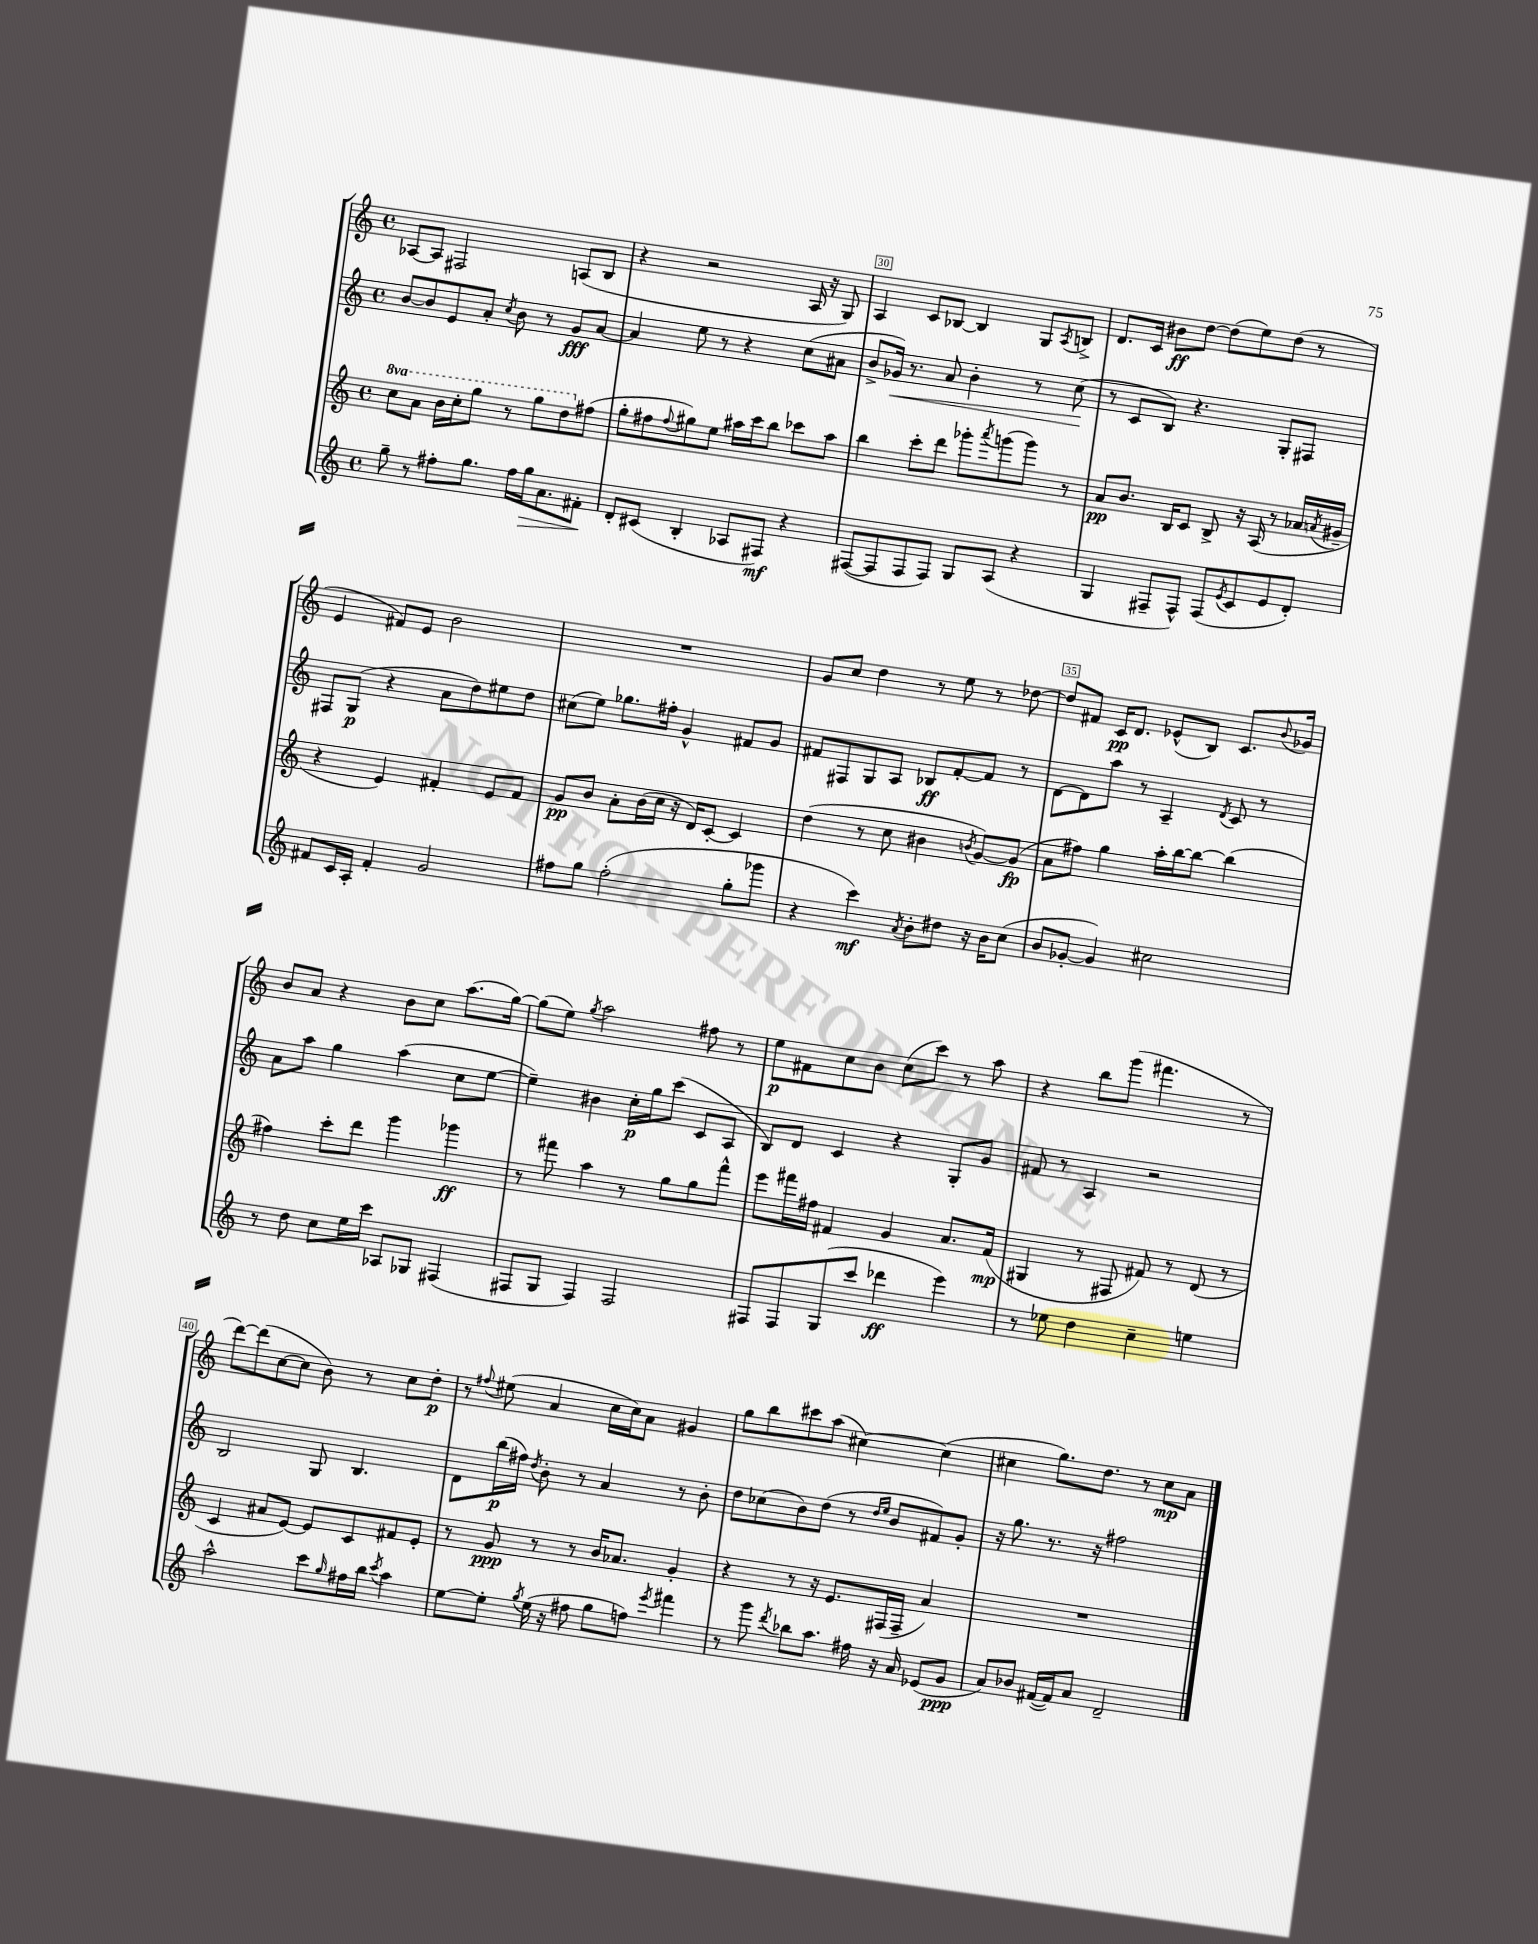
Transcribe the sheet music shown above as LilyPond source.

<<
\new StaffGroup <<
\new Staff = "s0" {
    \clef treble \key c \major \defaultTimeSignature \time 4/4
    aes8~ aes8 fis2 a8( b8 |
    r4 r2 a16 r16 g8) |
    a4 c'8 bes8~ bes4 g8 \acciaccatura { a8 } b8-> |
    d'8. c'16 bis'8\ff d''8~ d''8( e''8) d''8( r8 |
    e'4 fis'8) e'8 b'2 |
    R1 |
    g'8 c''8 d''4 r8 e''8 r8 des''8~ |
    des''8 fis'8 c'16\pp d'8. ees'8-^( b8) c'8. \appoggiatura { b'8 } ges'16 |
    b'8 a'8 r4 b'8 c''8 a''8.( g''16~) |
    g''8( e''8) \acciaccatura { g''8 } a''2 fis''8 r8 |
    e''8\p fis'8 c''8 b'8 c''8( c'''8) r8 a''8 |
    r4 b''8 g'''8( fis'''4. r8 |
    d'''8~) d'''8( c''8~ c''8 b'8) r8 c''8 d''8-.\p |
    r8 \appoggiatura { fis''8 } eis''8( a'4 c''16 c''16) a'8 gis'4 |
    g''8 b''8 cis'''8 a''8( cis''4~) cis''4( |
    cis''4 g''8.) d''8. r8 cis''8\mp a'8 \bar "|." |
}
\new Staff = "s1" {
    \clef treble \key c \major \defaultTimeSignature \time 4/4
    b'8~ b'8 e'8 a'8-. \acciaccatura { c''8 } b'8 r8 g'8\fff a'8~ |
    a'4 e''8 r8 r4 c''8( ais'8 |
    b'8-> ges'16\<) r8. a'8 b'4-. r8 c''8\!( |
    r8 c'8 b8) r4. g8-. fis8 |
    fis8 g8\p( r4 a'8 d''8) eis''8 d''8 |
    cis''8( e''8) ges''8. fis''16-. g'4-^ fis'8 g'8 |
    fis'8 fis8 g8 a8 bes8\ff fis'8~-. fis'8 r8 |
    d'8~ d'8 a''8 r8 a4-- \acciaccatura { d'8 } c'8 r8 |
    a'8 a''8 g''4 a''4( c''8 e''8~ |
    e''4--) bis'4 c''16-.\p g''16 c'''8( c'8 a8 |
    b8) d'8 c'4 r4 g8-. g'8 |
    fis'8 r8 a4 r2 |
    b2 g8 b4. |
    d'8 b''16\p( fis''16) \acciaccatura { d''8 } b'8-. r8 a'4 r8 b'8-. |
    d''8 ces''8( b'8) d''8( r8 \grace { d''16 e''16 } b'8 fis'8) g'8-. |
    r16 g''8. r8. r16 fis''2 \bar "|." |
}
\new Staff = "s2" {
    \clef treble \key c \major \defaultTimeSignature \time 4/4 \set Staff.ottavationMarkups = #ottavation-simple-ordinals
    \ottava #1 c'''8 a''8 b''16 c'''16-. g'''8 r8 g'''8 d'''8 \ottava #0 fis''8( |
    g''8-. fis''8 \appoggiatura { fis''8 } gis''8) e''8 ais''16 c'''16 b''8 ces'''8 ais''8 |
    b''4 c'''8-. d'''8 ges'''8-. \acciaccatura { a'''8 } g'''8( g'''8) r8 |
    a'8\pp b'8. b16 c'8 b8-> r16 a16( r8 aes'16 \acciaccatura { a'8 } gis'16-- |
    r4 e'4) fis'4-. e'8 fis'8 |
    g'8\pp b'8 a'8-. b'16( c''16 r16 d'16) c'8~-. c'4 |
    d''4( r8 c''8 bis'4 \acciaccatura { b'8 } g'8~) g'8\fp( |
    a'8 fis''8) g''4 a''16-. b''16~ b''8~ b''4( |
    fis''4) c'''8-. d'''8 g'''4 ges'''4\ff |
    r8 fis'''8 a''4 r8 g''8 g''8 fis'''8-^ |
    e'''8 fis'''16 fis''16 fis'4 g'4 a'8. fis'16\mp( |
    gis4 r8 fis8 fis'8) r8 d'8( r8 |
    c'4 ais'8 e'8~) e'8 c'8 fis'8 e'8-. |
    r8 g'8\ppp r8 r8 b'16 aes'8. g'4-. |
    r4 r8 r16 e'8. fis16( fis16-- a'4) |
    R1 \bar "|." |
}
\new Staff = "s3" {
    \clef treble \key c \major \defaultTimeSignature \time 4/4
    g''8-- r8 fis''8-. g''8. fis''16 g''16\> a'8. fis'8-.\! |
    d'8-. cis'8( b4-. aes8 fis8\mf) r4 |
    fis8~( fis8 fis8 fis8) g8 a8( r4 |
    g4 fis8-- fis8-^) fis8( \acciaccatura { e'8 } c'8 e'8 d'8-.) |
    fis'8 c'16 a16-. fis'4-. g'2 |
    fis''8 g''8 fis''2-.( g''8-. ges'''8 |
    r4 c'''4\mf) \acciaccatura { a'8 } b'8-. dis''8 r16 b'16 c''8( |
    b'8 ges'8~-. ges'4) cis''2 |
    r8 d''8 c''8 e''16 c'''16 aes8 ges8 fis4( |
    fis8 g8 fis4) fis2 |
    fis8 fis8 g8( c'''8 des'''4\ff e'''4) |
    r8 ees''8 d''4 c''4-- e''4 |
    a''2-^ c'''8 \grace { g''16 } fis''16 b''16 \acciaccatura { c'''8 } a''4 |
    e''8~ e''8-. \acciaccatura { g''8 } e''16( r16 fis''8 g''8 f''8) \acciaccatura { e'''8 } fis'''4 |
    r8 g'''8 \acciaccatura { d'''8 } bes''8 a''8. fis''16 r16 a'16 ees'8( g'8\ppp |
    a'8) bes'8 fis'16~( fis'16) a'8 d'2-- \bar "|." |
}
>>
>>
\layout { \context { \Score currentBarNumber = #28 \override BarNumber.break-visibility = ##(#f #t #t) barNumberVisibility = #(every-nth-bar-number-visible 5) \override BarNumber.stencil = #(make-stencil-boxer 0.1 0.3 ly:text-interface::print) } }
